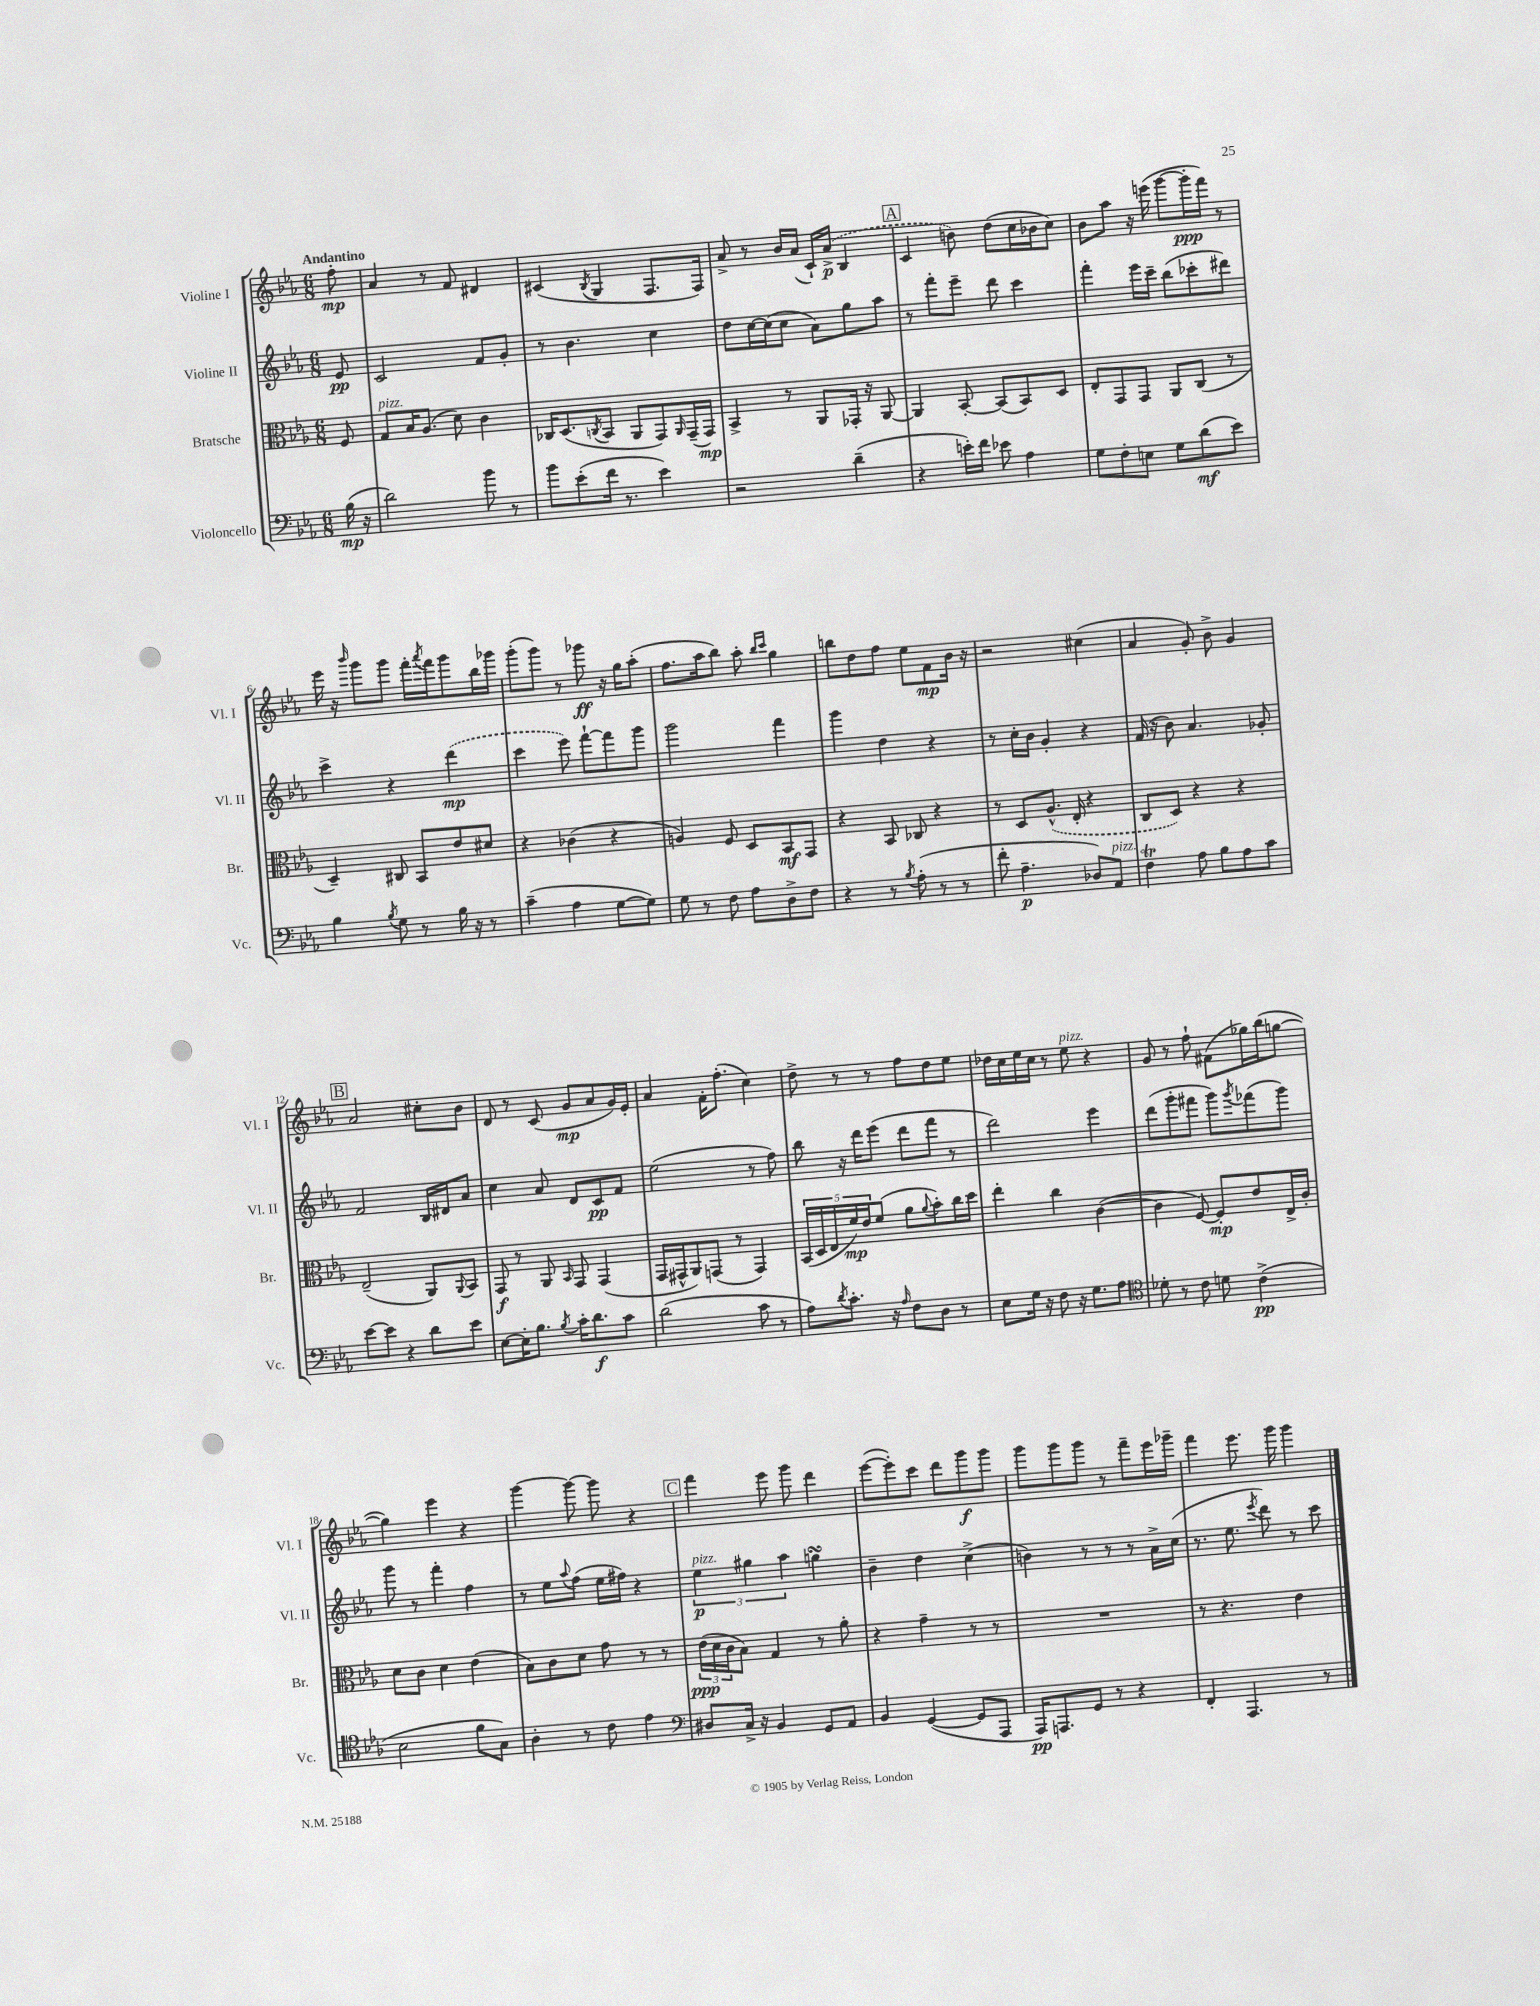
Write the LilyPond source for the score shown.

<<
\new StaffGroup <<
\new Staff = "s0" \with { instrumentName = "Violine I" shortInstrumentName = "Vl. I" } {
    \clef treble \key ees \major \numericTimeSignature \time 6/8 \partial 8 \tempo "Andantino"
    f''8-.\mp |
    aes'4 r8 f'8 dis'4 |
    cis'4( \acciaccatura { bes8 } g4 f8. f16) |
    aes'8-> r8 bes'16 aes'16( c'16-!) \once \slurDashed aes'16->\p( bes4 |
    \mark \markup { \box "A" } c'4 b'8) d''8( c''16 bes'16 c''8) |
    bes'8 aes''8 r16 e'''16( g'''8~ g'''16-.\ppp f'''16) r8 |
    ees'''16 r16 \grace { bes'''16 } g'''8 g'''8 f'''16-. \acciaccatura { aes'''8 } f'''16 g'''8 bes''16 ges'''16 |
    g'''8-.( g'''8) r8 ges'''8\ff r16 g''16 aes''8-.( |
    f''8. aes''16 bes''8) aes''8-. \grace { bes''16 c'''16 } g''4 |
    b''8 d''8 f''8 ees''8 f'8\mp bes'16 r16 |
    r2 cis''4( |
    aes'4 g'8-.) bes'8-> g'4 |
    \mark \markup { \box "B" } aes'2 cis''8-. bes'8 |
    d'8 r8 c'8( g'8\mp aes'8 g'16) ees'16-. |
    aes'4 f'16-. f''8.-.( c''4) |
    d''8-> r8 r8 f''8 d''8 ees''8 |
    des''16 c''16 ees''16 c''16 r8 ees''8^\markup { \italic "pizz." } r4 |
    g'8 r8 f''8-! fis'8( ges''16) bes''16( g''8~ |
    g''4) ees'''4 r4 |
    g'''4~ g'''8~ g'''8 r4 |
    \mark \markup { \box "C" } f'''4 ees'''8 g'''8 d'''4 |
    ees'''8~( ees'''8-.) c'''8 d'''8 g'''8\f g'''8 |
    g'''8 g'''8 g'''8 r8 f'''8-- ees'''16 ges'''16-- |
    f'''4 ees'''8. g'''16 g'''4 \bar "|." |
}
\new Staff = "s1" \with { instrumentName = "Violine II" shortInstrumentName = "Vl. II" } {
    \clef treble \key ees \major \numericTimeSignature \time 6/8 \partial 8
    ees'8\pp |
    c'2 f'8 g'8-. |
    r8 bes'4. c''4 |
    d''8 c''16~ c''16( c''8 aes'8) g''8 aes''8 |
    \mark \markup { \box "A" } r8 f'''8-. ees'''8-- d'''8 c'''4 |
    f'''4-. ees'''16 c'''16-- bes''8( ces'''8-. dis'''8) |
    c'''4-> r4 \once \slurDashed d'''4\mp( |
    c'''4 ees'''8) f'''8~-! f'''8 g'''8 |
    g'''2 f'''4 |
    g'''4 d''4 r4 |
    r8 c''16-. bes'16 g'4-. r4 |
    f'16( r16 bes'8) aes'4. ges'8-. |
    \mark \markup { \box "B" } f'2 bes16 dis'16 aes'8 |
    c''4 aes'8 d'8 c'8\pp f'8 |
    ees''2( r8 f''8) |
    bes''8 r16 d'''16 ees'''8( d'''8 f'''8 r8 |
    d'''2) ees'''4 |
    d'''8( g'''8-. fis'''8 g'''8) \acciaccatura { g'''8 } fes'''8( g'''8) |
    g'''8 r8 f'''4-. f''4 |
    r8 ees''8 \appoggiatura { aes''8 } f''8( ees''16 fis''16) r4 |
    \mark \markup { \box "C" } \tuplet 3/2 { ees''4\p^\markup { \italic "pizz." } gis''4 aes''4 } g''4\turn |
    bes'4-- d''4 c''4->( |
    b'4) r8 r8 r8 aes'16-> c''16( |
    r8. ees''8. \acciaccatura { ees'''8 } d'''8) r8 c'''8 \bar "|." |
}
\new Staff = "s2" \with { instrumentName = "Bratsche" shortInstrumentName = "Br." } {
    \clef alto \key ees \major \numericTimeSignature \time 6/8 \partial 8
    f8 |
    g8^\markup { \italic "pizz." } bes16 aes8.( d'8) c'4 |
    ces16 d8.( \acciaccatura { c8 } bes,8 aes,8 g,8) \grace { aes,16 } g,16--( g,16\mp) |
    bes,4-> r8 aes,8 ges,16-. r16 aes,8~ |
    \mark \markup { \box "A" } aes,4 bes,8~-. bes,8( bes,8) d8 |
    ees8-. g,8 g,8 aes,8 c8( r8 |
    d4--) cis8 bes,8 ees'8 dis'8 |
    r4 ces'4( r4 |
    a4) f8 d8 bes,8\mf g,8 |
    r4 bes,8 ces8 r4 |
    r8 d8 \once \slurDashed aes8.-^( ees16-. r4 |
    c8 d8) r4 r4 |
    \mark \markup { \box "B" } ees2--( aes,8) \appoggiatura { aes,8 } bes,8 |
    g,8\f r8 aes,8 \grace { bes,16 } g,8 g,4( |
    g,16 gis,16-^ aes,8) g,8( r8 g,4) |
    \tuplet 5/4 { bes,16( d16 ees16 f'16\mp) ees'16 } f'8( aes'8 \appoggiatura { aes'8 } bes'8-.) c''16 d''16 |
    ees''4-. c''4 c'4~( |
    c'4 f8~) f8-.\mp ees'8 ees16-> c'16-. |
    d'8 c'8 d'4 ees'4( |
    bes8) c'8 d'8 g'8 r8 r8 |
    \mark \markup { \box "C" } \tuplet 3/2 { ees'16\ppp( d'16 c'16 } bes8) g4 r8 aes'8-. |
    r4 g'4-- r8 r8 |
    R2. |
    r8 r4. ees'4 \bar "|." |
}
\new Staff = "s3" \with { instrumentName = "Violoncello" shortInstrumentName = "Vc." } {
    \clef bass \key ees \major \numericTimeSignature \time 6/8 \partial 8
    bes16\mp( r16 |
    d'2) bes'8 r8 |
    bes'8 ees'8-.( f'16 r8. ees'4) |
    r2 d'4--( |
    \mark \markup { \box "A" } r4 e'16-.) f'16 ees'8 aes4 |
    g8 f8-. e8 g8 d'8\mf( ees'8) |
    bes4 \acciaccatura { bes8 } g8 r8 bes16 r16 r8 |
    c'4--( aes4 g8~ g8) |
    g8 r8 f8 aes8 d8-> f8 |
    r4 r8 \acciaccatura { bes8 } aes8-.( r8 r8 |
    f'8-. aes4.--\p des8) aes,8^\markup { \italic "pizz." } |
    f4\trill aes8 bes8 aes8 c'8 |
    \mark \markup { \box "B" } ees'8~ ees'8 r4 d'8 ees'8 |
    ees8~ ees16-. bes8. \acciaccatura { bes8 } c'16-. d'8.\f c'8 |
    d'2( c'8 r8 |
    aes8) \acciaccatura { d'8 } c'8.-. r16 \grace { aes16 } f8 d8 r8 |
    ees8 g16 r16 f8 r16 g8. aes8 |
    \clef tenor des'8-. r8 c'8 d'8 c'4->\pp( |
    bes2 f'8 g8) |
    aes4-. r8 c'8 ees'4 |
    \mark \markup { \box "C" } \clef bass dis8 c16-> r16 bes,4 g,8 aes,8 |
    bes,4 g,4~( g,8 aes,,8 |
    aes,,16\pp) a,,8. g,8 r8 r4 |
    f,4-. aes,,4. r8 \bar "|." |
}
>>
>>
